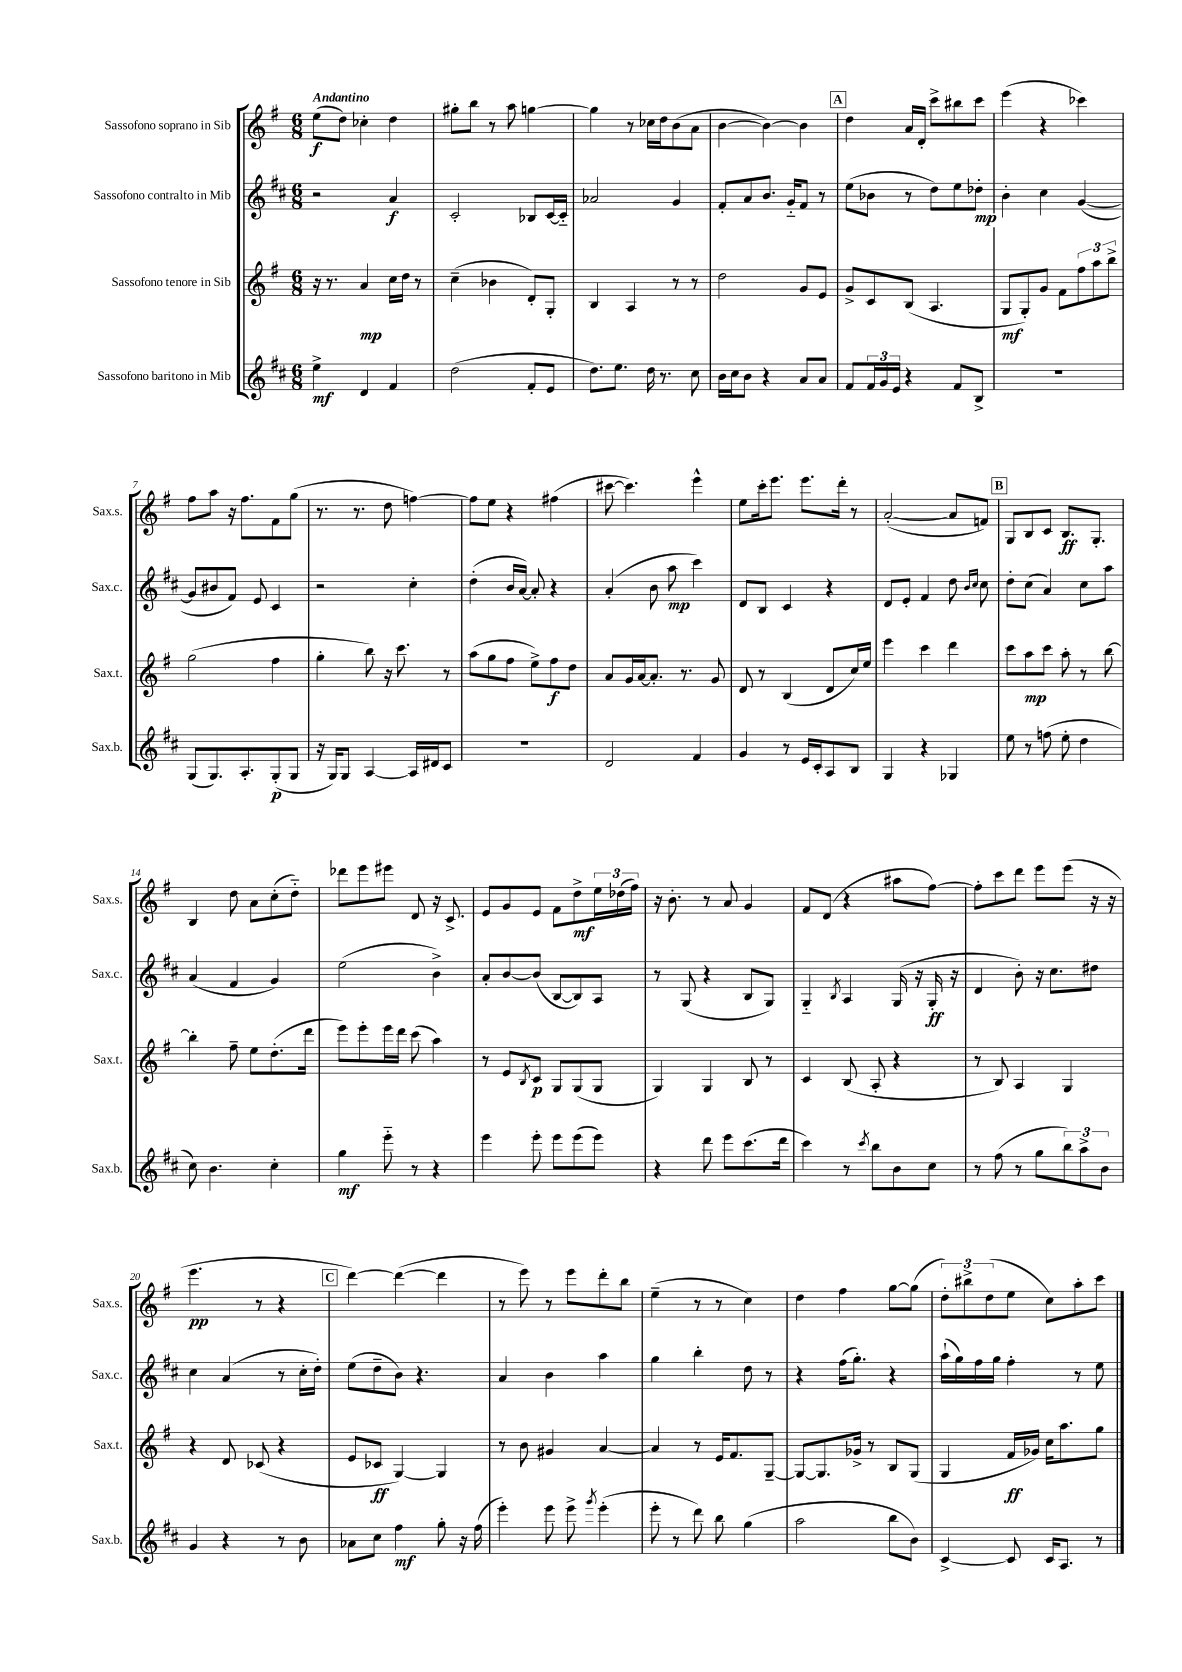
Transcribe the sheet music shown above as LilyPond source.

<<
\new StaffGroup <<
\new Staff = "s0" \with { instrumentName = "Sassofono soprano in Sib" shortInstrumentName = "Sax.s." } {
    \clef treble \key g \major \numericTimeSignature \time 6/8 \tempo "Andantino"
    e''8\f( d''8) ces''4-. d''4 |
    gis''8-. b''8 r8 a''8 g''4~ |
    g''4 r8 ces''16 d''16 b'8( a'8 |
    b'4~ b'4~) b'4 |
    \mark \markup { \box "A" } d''4 a'16 d'16-. c'''8-> bis''8 c'''8 |
    e'''4( r4 ces'''4) |
    fis''8 a''8 r16 fis''8. fis'8 g''8( |
    r8. r8. d''8 f''4~) |
    f''8 e''8 r4 fis''4( |
    cis'''8~ cis'''4.) e'''4-^ |
    e''8 c'''16-. e'''8. e'''8. d'''16-. r8 |
    a'2~-.( a'8 f'8) |
    \mark \markup { \box "B" } g8 b8 c'8 b8.\ff g8.-. |
    b4 d''8 a'8 c''8-.( d''8-_) |
    des'''8 e'''8 eis'''8 d'8 r16 c'8.-> |
    e'8 g'8 e'8 fis'8 d''8->\mf \tuplet 3/2 { e''16 des''16( fis''16) } |
    r16 b'8.-. r8 a'8 g'4 |
    fis'8 d'8( r4 ais''8 fis''8~) |
    fis''8-. c'''8 d'''8 e'''8 e'''8( r16 r16 |
    e'''4.\pp r8 r4 |
    \mark \markup { \box "C" } d'''4~) d'''4~( d'''4 |
    r8 e'''8) r8 e'''8 d'''8-. b''8 |
    e''4--( r8 r8 c''4) |
    d''4 fis''4 g''8~ g''8( |
    \tuplet 3/2 { d''8-.) bis''8-> d''8( } e''8 c''8) a''8-. c'''8 \bar "|." |
}
\new Staff = "s1" \with { instrumentName = "Sassofono contralto in Mib" shortInstrumentName = "Sax.c." } {
    \clef treble \key d \major \numericTimeSignature \time 6/8
    r2 a'4\f |
    cis'2-. bes8 cis'16~ cis'16-_ |
    aes'2 g'4 |
    fis'8-. a'8 b'8. g'16-_ fis'8 r8 |
    \mark \markup { \box "A" } e''8( bes'8 r8 d''8) e''8 des''8-.\mp |
    b'4-. cis''4 g'4~( |
    g'8 bis'8 fis'8) e'8 cis'4 |
    r2 cis''4-. |
    d''4-.( b'16 a'16~) a'8-. r4 |
    a'4-.( b'8 a''8\mp cis'''4) |
    d'8 b8 cis'4 r4 |
    d'8 e'8-. fis'4 d''8 \grace { b'16 cis''16 } cis''8 |
    \mark \markup { \box "B" } d''8-. cis''8( a'4) cis''8 a''8 |
    a'4( fis'4 g'4) |
    e''2( b'4->) |
    a'8-. b'8~ b'8( b8~ b8) a8 |
    r8 g8( r4 b8 g8) |
    g4-_ \acciaccatura { b8 } a4 g16( r16 g16-.\ff r16 |
    d'4 b'8-.) r16 cis''8. dis''8 |
    cis''4 a'4( r8 cis''16-. d''16-.) |
    \mark \markup { \box "C" } e''8( d''8-- b'8) r4. |
    a'4 b'4 a''4 |
    g''4 b''4-. d''8 r8 |
    r4 fis''16( g''8.-.) r4 |
    a''16-!( g''16) fis''16 g''16 fis''4-. r8 e''8 \bar "|." |
}
\new Staff = "s2" \with { instrumentName = "Sassofono tenore in Sib" shortInstrumentName = "Sax.t." } {
    \clef treble \key g \major \numericTimeSignature \time 6/8
    r16 r8. a'4\mp c''16 d''16 r8 |
    c''4--( bes'4 d'8-.) g8-. |
    b4 a4 r8 r8 |
    d''2 g'8 e'8 |
    \mark \markup { \box "A" } g'8-> c'8 b8( a4. |
    g8\mf g8-.) g'8 fis'8 \tuplet 3/2 { fis''8 a''8 b''8-> } |
    g''2( fis''4 |
    g''4-. b''8) r16 c'''8. r8 |
    a''8( g''8 fis''8 e''8->) fis''8\f d''8 |
    a'8 g'16 a'16~ a'8.-. r8. g'8 |
    d'8 r8 b4( d'8 c''16) e''16 |
    e'''4 c'''4 d'''4 |
    \mark \markup { \box "B" } c'''8 a''8\mp c'''8 a''8-. r8 b''8~ |
    b''4-. fis''8-- e''8 d''8.-.( d'''16 |
    e'''8) e'''8-. e'''16 d'''16 c'''8( a''4) |
    r8 e'8 \acciaccatura { b8 } c'8\p g8 g8( g8 |
    g4) g4 b8 r8 |
    c'4 b8( a8-. r4 |
    r8 b8) a4 g4 |
    r4 d'8 ces'8( r4 |
    \mark \markup { \box "C" } e'8 ces'8\ff g4~) g4 |
    r8 b'8 gis'4 a'4~ |
    a'4 r8 e'16 fis'8. g8~-- |
    g8~ g8. ges'16-> r8 b8 g8( |
    g4 fis'16\ff ges'16) c''16 a''8. g''8 \bar "|." |
}
\new Staff = "s3" \with { instrumentName = "Sassofono baritono in Mib" shortInstrumentName = "Sax.b." } {
    \clef treble \key d \major \numericTimeSignature \time 6/8
    e''4->\mf d'4 fis'4 |
    d''2( fis'8-. e'8 |
    d''8.) e''8. d''16 r8. cis''8 |
    b'16 cis''16 b'8 r4 a'8 a'8 |
    \mark \markup { \box "A" } fis'8 \tuplet 3/2 { fis'16 g'16 e'16 } r4 fis'8 b8-> |
    R2. |
    g8( g8.) a8.-. g8-.\p( g8 |
    r16 g16) g8 a4~ a16 dis'16 cis'8 |
    R2. |
    d'2 fis'4 |
    g'4 r8 e'16 cis'16-. a8 b8 |
    g4 r4 ges4 |
    \mark \markup { \box "B" } e''8 r8 f''8( e''8-. d''4 |
    cis''8) b'4. cis''4-. |
    g''4\mf e'''8-_ r8 r4 |
    e'''4 e'''8-. e'''8 e'''8( e'''8) |
    r4 d'''8 e'''8 cis'''8.( d'''16 |
    cis'''4) r8 \acciaccatura { cis'''8 } b''8 b'8 cis''8 |
    r8 fis''8( r8 g''8 \tuplet 3/2 { b''8) a''8-> b'8 } |
    g'4 r4 r8 b'8 |
    \mark \markup { \box "C" } aes'8 cis''8 fis''4\mf g''8-. r16 fis''16( |
    e'''4-.) e'''8 e'''8-> \acciaccatura { g'''8 } e'''4-.( |
    e'''8-. r8 d'''8) b''8 g''4( |
    a''2 b''8 b'8) |
    cis'4~-> cis'8 cis'16 a8. r8 \bar "|." |
}
>>
>>
